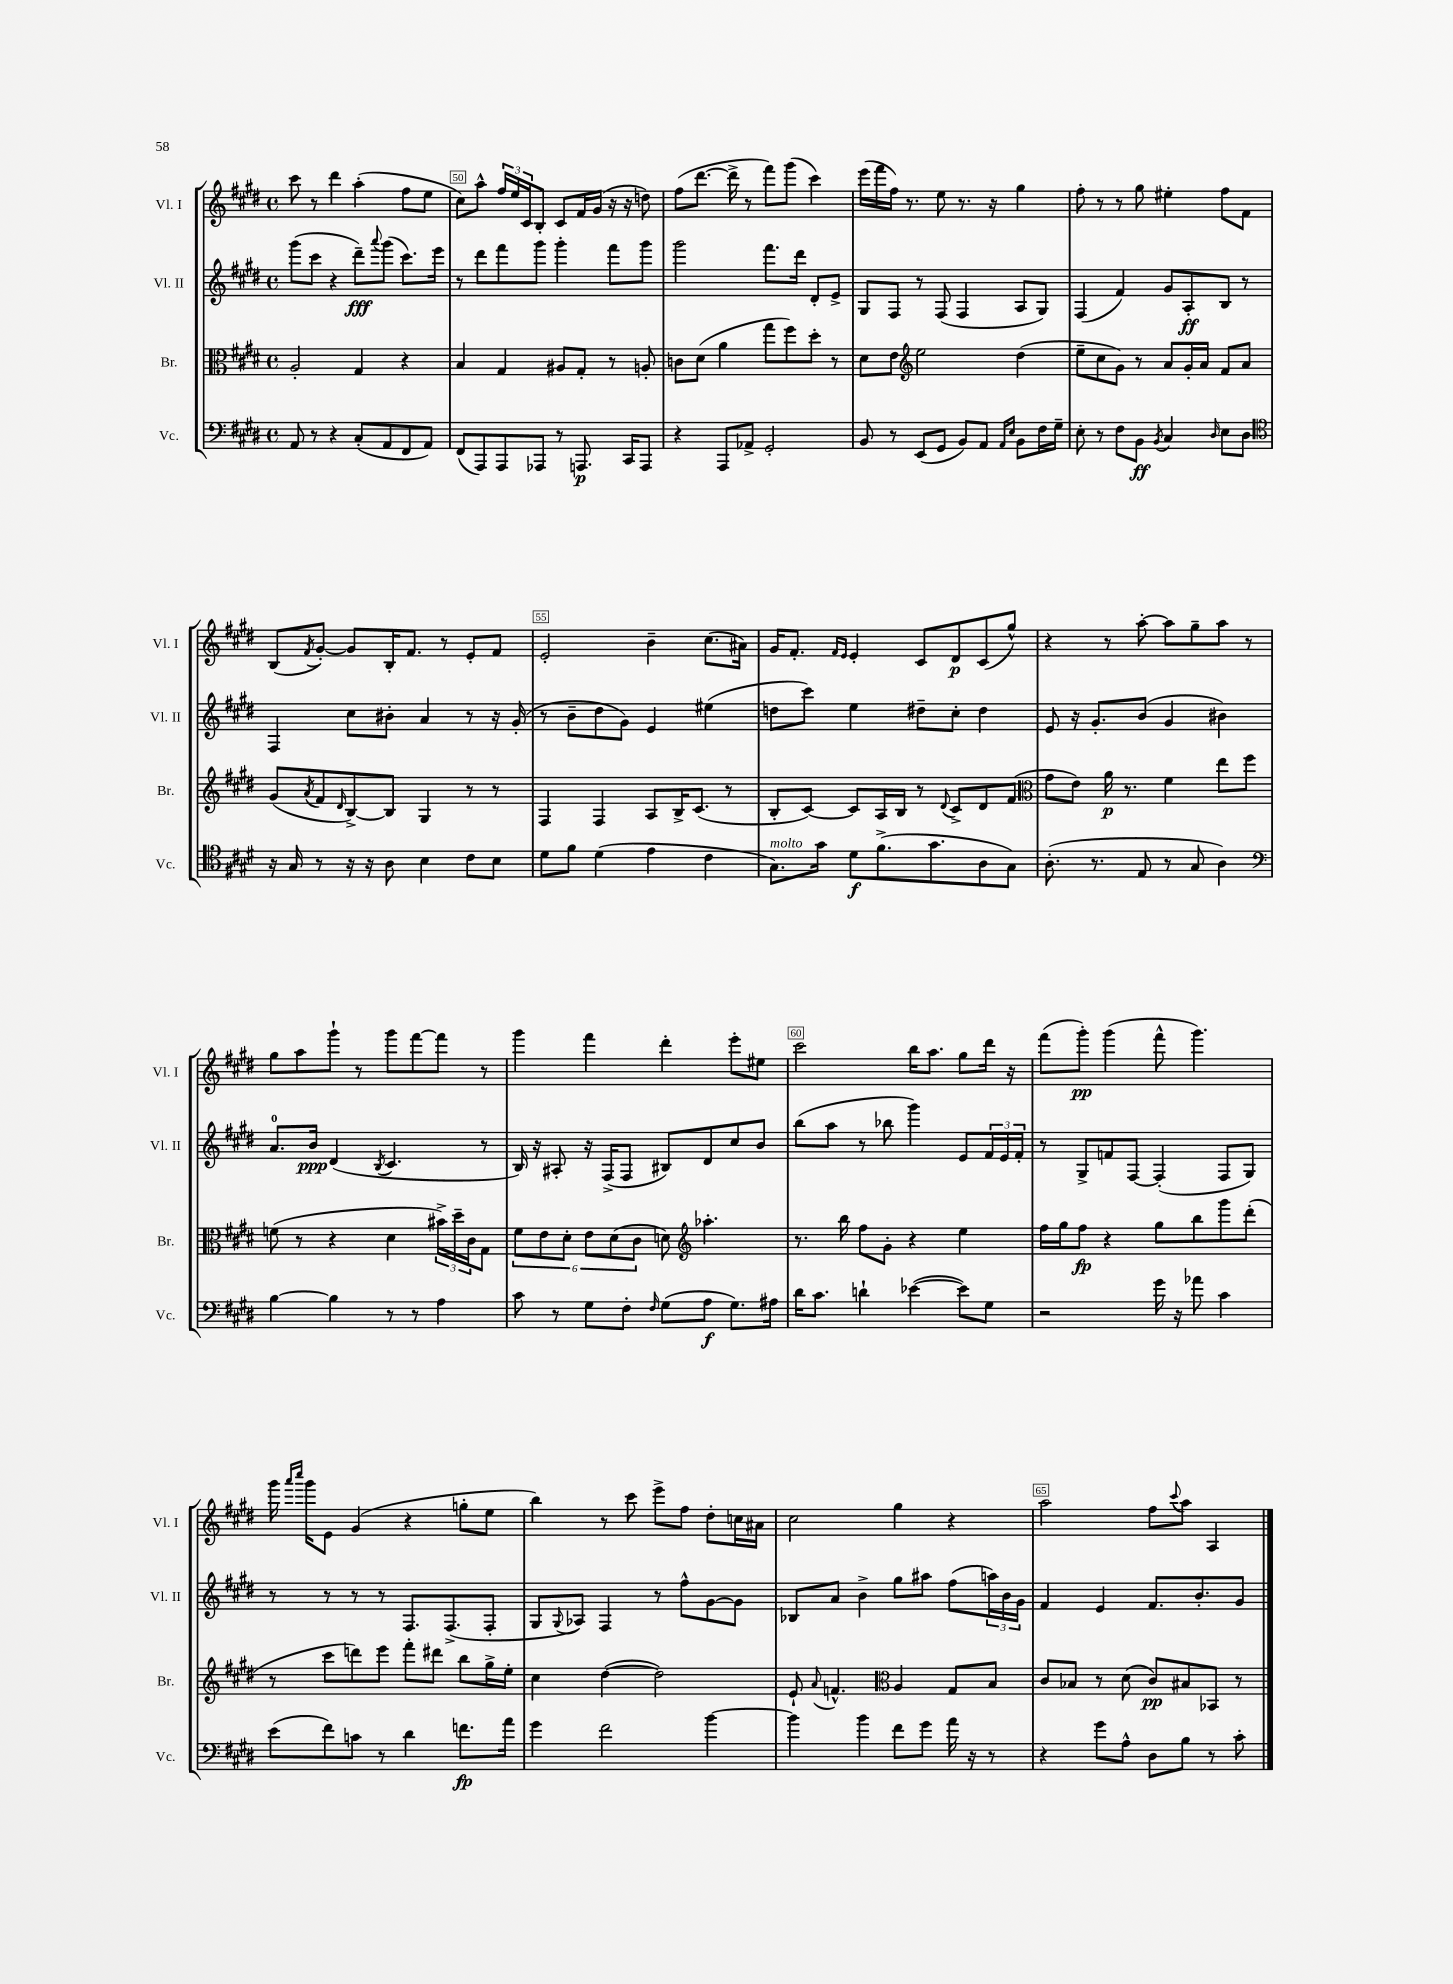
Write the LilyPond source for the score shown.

<<
\new StaffGroup <<
\new Staff = "s0" \with { instrumentName = "Vl. I" shortInstrumentName = "Vl. I" } {
    \clef treble \key e \major \defaultTimeSignature \time 4/4
    cis'''8 r8 dis'''4 a''4-.( fis''8 e''8 |
    cis''8) a''8-^ \tuplet 3/2 { fis''16 e''16 cis'16 } b8-. cis'8 fis'16 gis'16( r16 r16 d''8) |
    fis''8( dis'''8.~ dis'''16-> r8 fis'''8) gis'''8( cis'''4) |
    e'''16( fis'''16 fis''16) r8. e''8 r8. r16 gis''4 |
    fis''8-. r8 r8 gis''8 eis''4-. fis''8 fis'8 |
    b8( \acciaccatura { fis'8 } gis'8~-.) gis'8 b16-. fis'8. r8 e'8-. fis'8 |
    e'2-. b'4-- cis''8.( ais'16) |
    gis'16 fis'8.-. \grace { fis'16 e'16 } e'4-. cis'8 dis'8\p cis'8( gis''8-^) |
    r4 r8 a''8~-. a''8 gis''8-- a''8 r8 |
    gis''8 a''8 gis'''8-! r8 gis'''8 fis'''8~ fis'''8 r8 |
    gis'''4 fis'''4 dis'''4-. e'''8-. eis''8 |
    cis'''2 b''16 a''8. gis''8 dis'''16 r16 |
    fis'''8( gis'''8-.\pp) gis'''4( fis'''8-^ gis'''4.) |
    gis'''16 \grace { a'''16 cis''''16 } gis'''16 e'8 gis'4( r4 g''8-. e''8 |
    b''4) r8 cis'''8 e'''8-> fis''8 dis''8-. c''16 ais'16 |
    cis''2 gis''4 r4 |
    a''2 fis''8 \appoggiatura { cis'''8 } a''8 a4 \bar "|." |
}
\new Staff = "s1" \with { instrumentName = "Vl. II" shortInstrumentName = "Vl. II" } {
    \clef treble \key e \major \defaultTimeSignature \time 4/4
    gis'''8( cis'''8 r4 dis'''8--\fff) \appoggiatura { a'''8 } gis'''8( cis'''8.) e'''16 |
    r8 dis'''8 fis'''8 gis'''8 gis'''4-. fis'''8 gis'''8 |
    gis'''2 fis'''8. dis'''16 dis'8-. e'8-> |
    gis8 fis8 r8 fis8( fis4 a8 gis8) |
    fis4( fis'4) gis'8 a8-.\ff b8 r8 |
    fis4 cis''8 bis'8-. a'4 r8 r16 gis'16-.( |
    r8 b'8-- dis''8 gis'8) e'4 eis''4( |
    d''8 cis'''8) e''4 dis''8-- cis''8-. dis''4 |
    e'8 r16 gis'8.-. b'8( gis'4 bis'4) |
    a'8.-0 b'16\ppp dis'4( \acciaccatura { b8 } cis'4. r8 |
    b16) r16 ais8-. r16 fis16->( fis8 bis8) dis'8 cis''8 b'8 |
    b''8( a''8 r8 bes''8 gis'''4) e'8 \tuplet 3/2 { fis'16 e'16 fis'16-. } |
    r8 gis8-> f'8 fis8~ fis4-.( fis8 gis8) |
    r8 r8 r8 r8 fis8. fis8.->( fis8-. |
    gis8 \appoggiatura { gis8 } aes8) fis4 r8 fis''8-^ gis'8~ gis'8 |
    bes8 a'8 b'4-> gis''8 ais''8 fis''8( \tuplet 3/2 { a''16) b'16 gis'16 } |
    fis'4 e'4 fis'8. b'8.-. gis'8 \bar "|." |
}
\new Staff = "s2" \with { instrumentName = "Br." shortInstrumentName = "Br." } {
    \clef alto \key e \major \defaultTimeSignature \time 4/4
    a2-. gis4 r4 |
    b4 gis4 ais8 gis8-. r8 a8-. |
    c'8 dis'8( a'4 gis''8 fis''8) dis''8-. r8 |
    dis'8 e'8 \clef treble e''2 dis''4( |
    e''8-- cis''8 gis'8) r8 a'8 gis'16-. a'16 fis'8 a'8 |
    gis'8( \acciaccatura { a'8 } fis'8 \grace { dis'16 } b8~->) b8 gis4 r8 r8 |
    fis4 fis4 a8 b16-> cis'8.( r8 |
    b8-. cis'8~) cis'8 a16 b16 r8 \appoggiatura { dis'8 } cis'8-> dis'8 fis'8( |
    \clef alto gis'8 e'8) a'16\p r8. fis'4 e''8 fis''8 |
    f'8( r8 r4 dis'4 \tuplet 3/2 { bis'16->) dis''16-- cis'16 } gis8 |
    \tuplet 6/4 { fis'8 e'8 dis'8-. e'8 dis'8( cis'8 } d'8) \clef treble aes''4.-. |
    r8. b''16 fis''8 gis'8-. r4 e''4 |
    fis''16 gis''16 fis''8\fp r4 gis''8 b''8 gis'''8 dis'''8-.( |
    r8 cis'''8 d'''8) e'''8 fis'''8-. dis'''8 b''8 gis''16-> e''16-. |
    cis''4 dis''4~( dis''2) |
    e'8-! \appoggiatura { a'8 } f'4.-^ \clef alto a4 gis8 b8 |
    cis'8 bes8 r8 dis'8( cis'8\pp) bis8 bes,8 r8 \bar "|." |
}
\new Staff = "s3" \with { instrumentName = "Vc." shortInstrumentName = "Vc." } {
    \clef bass \key e \major \defaultTimeSignature \time 4/4
    a,8 r8 r4 cis8-.( a,8 fis,8 a,8) |
    fis,8( a,,8) a,,8 aes,,8 r8 a,,8.\p cis,16 a,,8 |
    r4 a,,8 aes,8-> gis,2-. |
    b,8 r8 e,8( gis,8 b,8) a,8 \grace { a,16 e16 } b,8 fis16 gis16-- |
    e8-. r8 fis8 b,8\ff \acciaccatura { b,8 } cis4 \grace { dis16 } e8 dis8 |
    \clef tenor r16 gis16 r8 r16 r16 a8 b4 cis'8 b8 |
    dis'8 fis'8 dis'4( e'4 cis'4 |
    gis8.^\markup { \italic "molto" }) gis'16 dis'8\f fis'8.->( gis'8. a8 gis8) |
    a8.-.( r8. e8 r8 gis8 a4) |
    \clef bass b4~ b4 r8 r8 a4 |
    cis'8 r8 gis8 fis8-. \grace { fis16 } gis8( a8\f gis8.) ais16 |
    dis'16 cis'8. d'4-! ees'4~( ees'8) gis8 |
    r2 gis'16 r16 aes'8 cis'4 |
    e'8( fis'8) c'8 r8 dis'4 f'8.\fp a'16 |
    gis'4 fis'2 b'4~ |
    b'4 b'4 fis'8 gis'8 a'16 r16 r8 |
    r4 gis'8 a8-^ dis8 b8 r8 cis'8-. \bar "|." |
}
>>
>>
\layout { \context { \Score currentBarNumber = #49 \override BarNumber.break-visibility = ##(#f #t #t) barNumberVisibility = #(every-nth-bar-number-visible 5) \override BarNumber.stencil = #(make-stencil-boxer 0.1 0.3 ly:text-interface::print) } }
